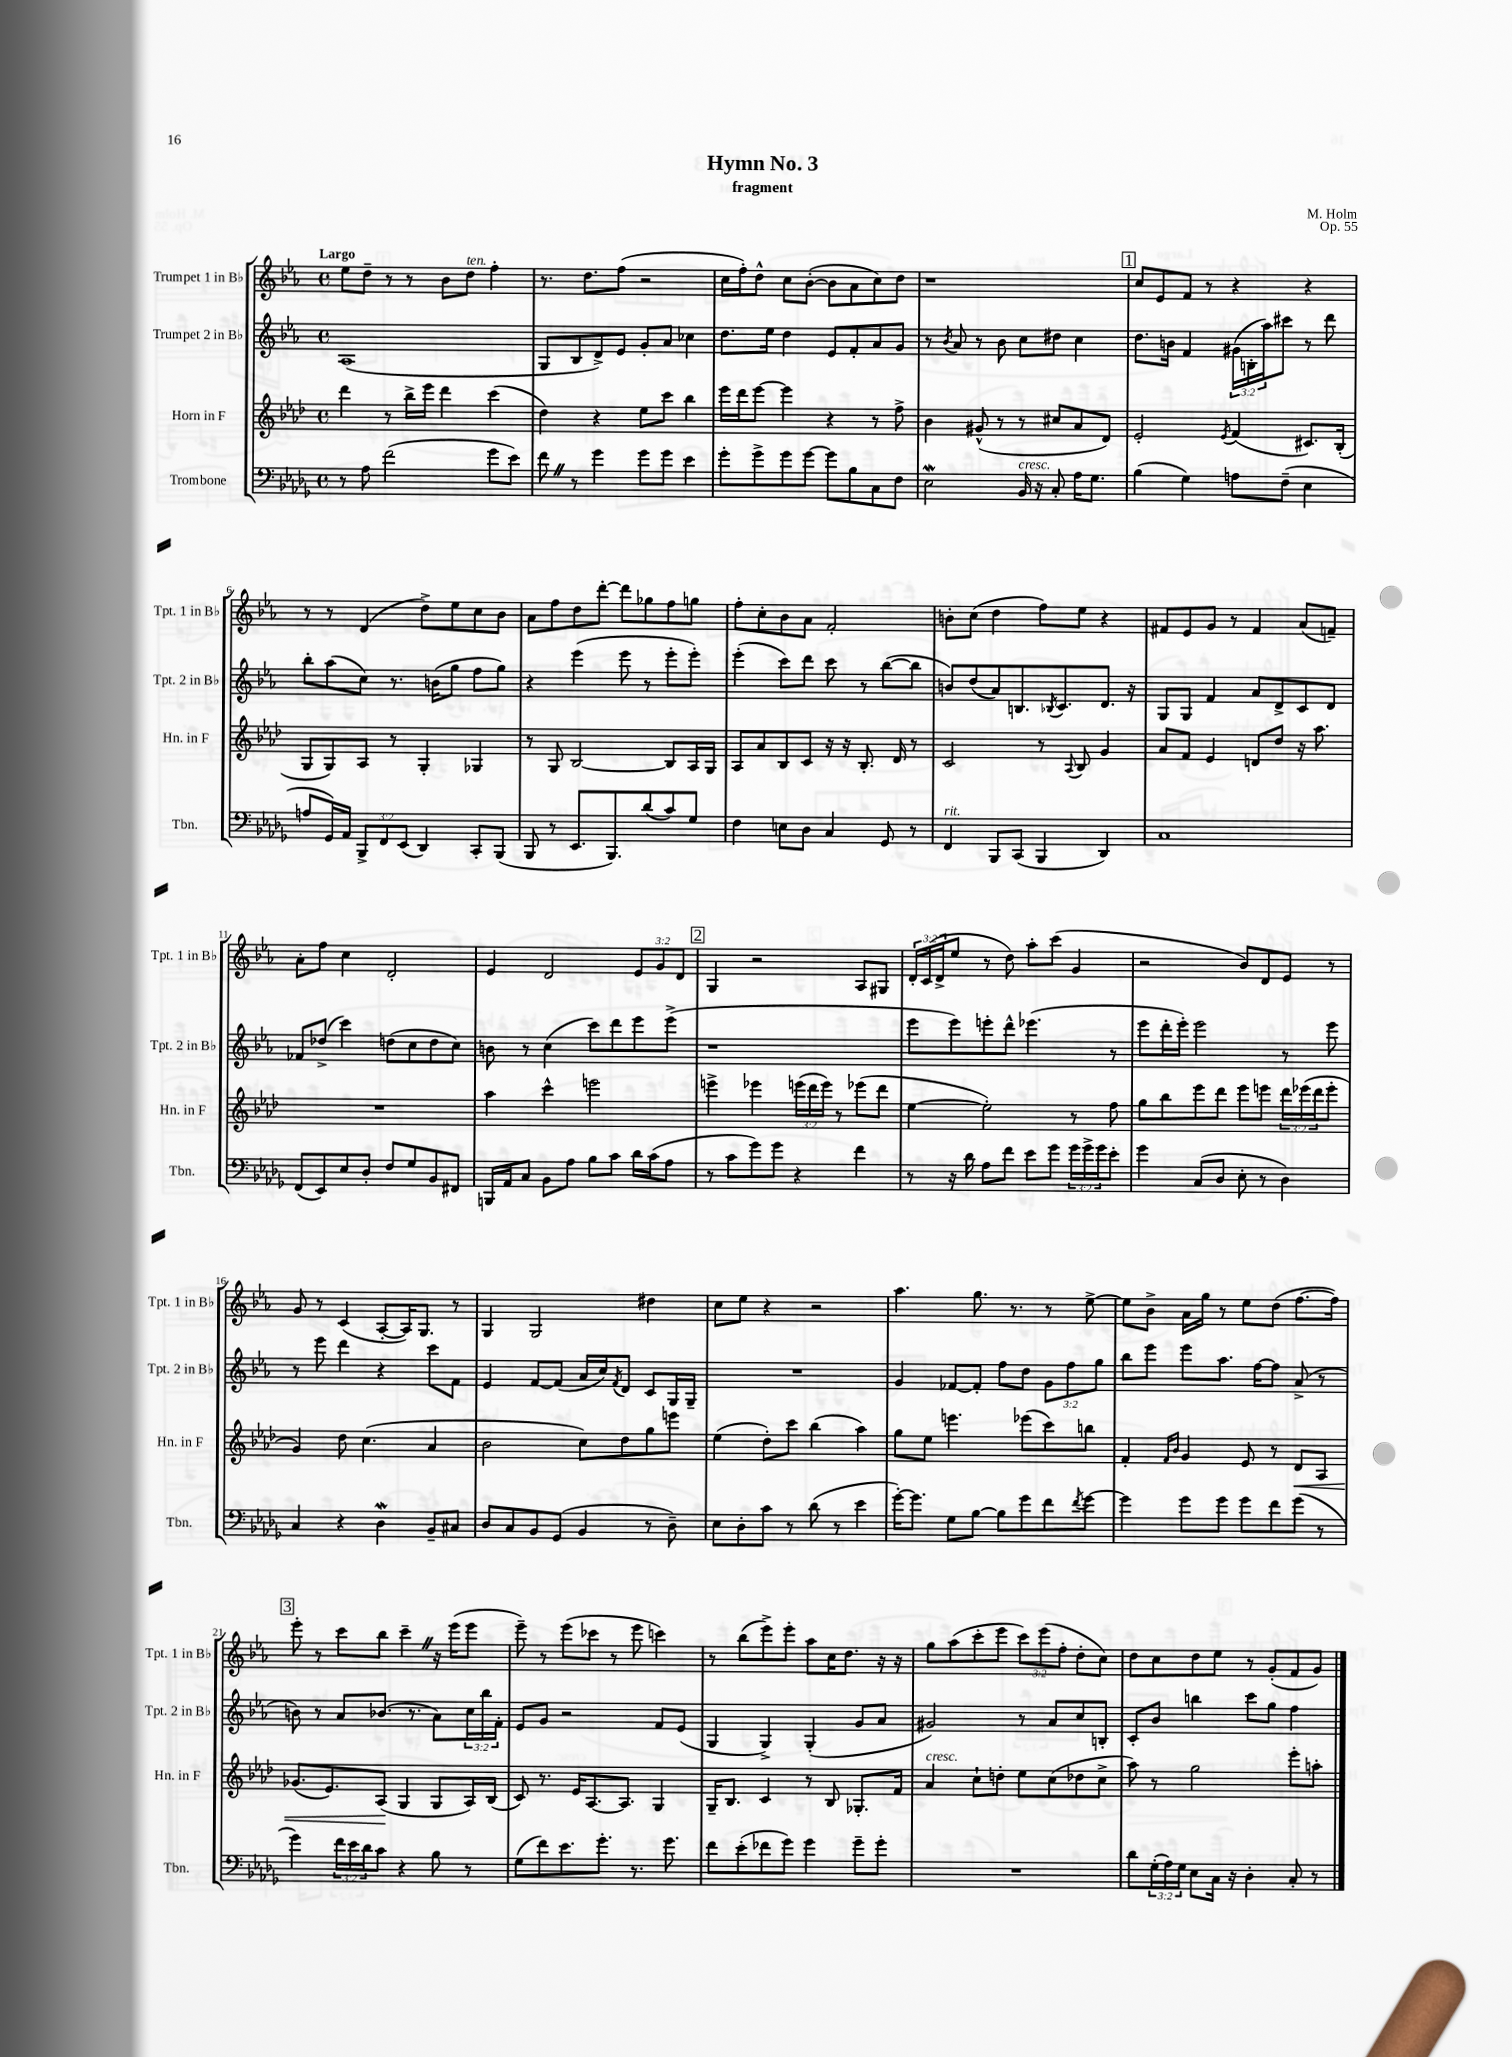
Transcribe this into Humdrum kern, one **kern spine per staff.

**kern	**kern	**dynam	**kern	**kern
*part4	*part3	*part3	*part2	*part1
*staff4	*staff3	*staff3	*staff2	*staff1
*I"Trombone	*I"Horn in F	*	*I"Trumpet 2 in B♭	*I"Trumpet 1 in B♭
*I'Tbn.	*I'Hn. in F	*	*I'Tpt. 2 in B♭	*I'Tpt. 1 in B♭
*clefF4	*clefG2	*	*clefG2	*clefG2
*k[b-e-a-d-g-]	*k[b-e-a-d-]	*	*k[b-e-a-]	*k[b-e-a-]
*M4/4	*M4/4	*	*M4/4	*M4/4
*met(c)	*met(c)	*	*met(c)	*met(c)
=1	=1	=1	=1	=1
!	!	!	!	!LO:TX:a:B:t=Largo
8r	4ddd-\	.	(1A-	8ee-\L
8A-\	.	.	.	8dd~\J
(2f\	8r	.	.	8r
.	16bb-^\LL	.	.	8r
.	16eee-\JJ	.	.	.
.	4ddd-\	.	.	8b-\L
!	!	!	!	!LO:TX:a:i:t=ten.
.	.	.	.	8dd\J
8g-\L	(4ccc\	.	.	4ff'\
8e-\J)	.	.	.	.
=2	=2	=2	=2	=2
8fZ\	4dd-\)	.	8G/L	8.r
8r	.	.	8B-/	.
.	.	.	.	8.dd\L
4g-\	4r	.	8d^/)	.
.	.	.	8e-/J	(8ff\J
8g-\L	8ee-\L	.	8g'/L	2r
8g-\J	8ccc\J	.	8a-/J	.
4e-\	4bb-\	.	4cc-X\	.
=3	=3	=3	=3	=3
8g-'\L	16eee-\LL	.	8.dd\L	16cc\LL
.	16ddd-\J	.	.	16ff'\J)
8g-^\	[8eee-\J	.	.	8dd^^\J
.	.	.	16ee-\Jk	.
8g-\	4eee-\]	.	4dd\	8cc\L
[8g-\J	.	.	.	([8b-'\J
8g-\L]	4r	.	8e-/L	8b-\L]
8B-\	.	.	8f'/	8a-\
8C\	8r	.	8a-/	8cc\)
8F\J	8ff^\	.	8g/J	8dd\J
=4	=4	=4	=4	=4
2E-W\	4b-\	.	8r	1r
.	.	.	8qb-/	.
.	.	.	8a-/	.
.	(8g#X^^/	.	8r	.
.	8r	.	8b-\	.
!LO:TX:a:i:t=cresc.	!	!	!	!
16BB-/	8r	.	8cc\L	.
16r	.	.	.	.
8C'/	8cc#X/L	.	8dd#X\J	.
16A-\KL	8a-/	.	4cc\	.
8.G-\J	.	.	.	.
.	8d-/J)	.	.	.
!!LO:REH:place=s1:t=1
=5	=5	=5	=5	=5
(4B-\	2e-'/	.	8.dd\L	8cc/L
.	.	.	.	8e-/
.	.	.	16bn\Jk	.
4G-\)	.	.	4f/	8f/J
.	.	.	.	8r
.	8qe-/	.	.	.
8An\L	(4f/	.	(24g#X\LL	4r
.	.	.	24Bn'\	.
.	.	.	24aa-\J)	.
(8F~\J	.	.	8ccc#X\J	.
4E-\	8.c#X/L)	.	8r	4r
.	.	.	8ddd\	.
.	(16B-'/Jk	.	.	.
!!LO:LB:g=z
=6	=6	=6	=6	=6
8An/L	8G/L	.	8bb-'\L	8r
16GG-/L)	8G/)	.	(8aa-\	8r
16AA-/JJ	.	.	.	.
12BBB-^/L	8A-/J	.	8cc\J)	(4d/
12FF/	.	.	.	.
.	8r	.	8.r	.
(12EE-/J	.	.	.	.
4DD-/)	4G'/	.	.	8dd^\L)
.	.	.	(16bn\KL	.
.	.	.	8gg\J	8ee-\
8CC'/L	4G-X/	.	8ff\L	8cc\
(8BBB-/J	.	.	8gg\J)	8b-\J
=7	=7	=7	=7	=7
8BBB-/	8r	.	4r	8a-\L
8r	8G/	.	.	8ff\
8.EE-/L	[2B-/	.	(4eee-\	8dd\
.	.	.	.	[8ddd'\J
8.BBB-/)	.	.	.	.
.	.	.	8eee-\	8ddd\L]
(8d-/	.	.	8r	8gg-X\
8c/)	8B-/L]	.	8eee-'\L	8ff\
8G-/J	16A-/L	.	8eee-'\J)	8ggn\J
.	16G/JJ	.	.	.
=8	=8	=8	=8	=8
4F\	8A-/L	.	(4eee-'\	8ff'\L
.	8a-/	.	.	8cc'\
8En\L	8B-/	.	8ccc\L)	8b-\
8D-\J	8c/J	.	8ddd\J	8a-\J
4C/	16r	.	8ccc\	2f'/
.	16r	.	.	.
.	8.B-'/	.	8r	.
8GG-/	.	.	([8bb-\L	.
.	16d-/	.	.	.
8r	8r	.	8bb-\J]	.
=9	=9	=9	=9	=9
!LO:TX:a:i:t=rit.	!	!	!	!
4FF/	2c/	.	8bn/L)	8bn'\L
.	.	.	(8dd/	(8cc\J
8BBB-/L	.	.	8a-/)	4dd\
(8CC/J	.	.	8.Bn/	.
4BBB-/	8r	.	.	8ff\L)
.	.	.	8qB-X/	.
.	.	.	8.c/	.
.	8qqA-/	.	.	.
.	8B-/	.	.	8ee-\J
4DD-/)	4g/	.	8.d/J	4r
.	.	.	16r	.
=10	=10	=10	=10	=10
1C	8a-/L	.	8G/L	8f#X/L
.	8f/J	.	8G/J	8e-/
.	4e-/	.	4f/	8g/J
.	.	.	.	8r
.	8dn/L	.	8a-/L	4f#/
.	8dd-/J	.	8d^/	.
.	16r	.	8c/	(8a-/L
.	8.aa-\	.	.	.
.	.	.	8d/J	8fn~/J)
!!LO:LB:g=z
=11	=11	=11	=11	=11
(8FF/L	1r	.	8f-X/L	8a-'\L
8EE-/)	.	.	(8dd-X^/J	8ff\J
8E-/	.	.	4ccc\)	4cc\
8D-'/J	.	.	.	.
8F/L	.	.	(8ddn\L	2d'/
8G-/	.	.	8cc\	.
8BB-/	.	.	8dd\	.
8FF#X/J	.	.	8cc\J)	.
=12	=12	=12	=12	=12
16BBBn/LL	4aa-\	.	8bn\	4e-/
16AA-/J	.	.	.	.
8C/J	.	.	8r	.
8BB-\L	4ccc^^\	.	(4cc\	2d/
8A-\J	.	.	.	.
8B-\L	2eeen\	.	8ccc\L)	.
8c\J	.	.	8ddd\	.
16d-\LL	.	.	8eee-\	12e-/L
(16c\J	.	.	.	.
.	.	.	.	12g/
8A-\J	.	.	(8eee-^\J	.
.	.	.	.	12d/J
!!LO:REH:place=s1:t=2
=13	=13	=13	=13	=13
8r	4eeen^\	.	1r	4G/
8c\L	.	.	.	.
8g-\)	4eee-X\	.	.	2r
8g-\J	.	.	.	.
4r	(24eeen\LL	.	.	.
.	24ddd-\	.	.	.
.	24eee\JJ)	.	.	.
.	8r	.	.	.
4f\	(8eee-X\L	.	.	8A-/L
.	8ddd-\J	.	.	8G#X/J
=14	=14	=14	=14	=14
8r	[4ee-\	.	8eee-\L	24d'/LL
.	.	.	.	(24c/
.	.	.	.	24d^/J
16r	.	.	8eee-\)	8ee-/J
16d-\	.	.	.	.
8A-\L	2ee-'\])	.	8eeen'\	8r
8f\J	.	.	8ddd^^\J	8dd\)
8e-\L	.	.	(4.eee-X\	8aa-'\L
8g-\J	.	.	.	(8ccc\J
24g-\LL	8r	.	.	4g/
24g-^\	.	.	.	.
24g-\J	.	.	.	.
8e-'\J	8ff\	.	8r	.
=15	=15	=15	=15	=15
4g-\	8gg\L	.	8eee-\L	2r
.	8bb-\	.	16ddd'\L	.
.	.	.	16eee-'\JJ)	.
(8C/L	8eee-\	.	2eee-\	.
8D-/J	8ddd-\J	.	.	.
8E-'\	8eee-\L	.	.	8b-/L)
8r	8eeen\J	.	.	8d/
4D-\)	24ddd-\LL	.	8r	8e-/J
.	(24eee-X\	.	.	.
.	24ddd-\J	.	.	.
.	8eee-'\J	.	8eee-\	8r
!!LO:LB:g=z
=16	=16	=16	=16	=16
4C/	4g/)	.	8r	8g/
.	.	.	8eee-\	8r
4r	8dd-\	.	4ddd\	(4c/
.	(4.cc\	.	.	.
4D-w\	.	.	4r	[8A-'/L
.	.	.	.	16A-/K])
.	.	.	.	8.G/J
8BB-~/L	4a-/	.	8ccc\L	.
8C#X/J	.	.	8f\J	8r
=17	=17	=17	=17	=17
8D-/L	2b-\	.	4e-/	4G/
8C/	.	.	.	.
8BB-/	.	.	[8f/L	2G/
(8GG-/J	.	.	(8f/J]	.
4BB-/	8cc\L)	.	16a-/LL	.
.	.	.	16cc/J)	.
.	.	.	8qf/	.
.	8dd-\	.	8d/J	.
8r	8gg\	.	8c/L	4dd#X\
8D-~\)	8eeen\J	.	16G/L	.
.	.	.	16G~/JJ	.
=18	=18	=18	=18	=18
8E-\L	(4ee-\	.	1r	8cc\L
8D-'\	.	.	.	8ee-\J
8c\J	8dd-'\L)	.	.	4r
8r	8ccc\J	.	.	.
(8d-\	(4bb-\	.	.	2r
8r	.	.	.	.
4e-\	4aa-\)	.	.	.
=19	=19	=19	=19	=19
[16g-'\KL)	8gg\L	.	4g/	4.aa-\
8.g-\J]	.	.	.	.
.	8ee-\J	.	.	.
8G-\L	4.eeen\	.	[8f-X/L	.
[8B-\J	.	.	8f-'/J]	8.gg\
8B-\L]	.	.	8ff\L	.
.	.	.	.	8.r
8g-\	(8eee-X\L	.	8dd\J	.
8f\	8ccc\)	.	12g\L	8r
.	.	.	12ff\	.
8qf/	.	.	.	.
[8g-\J	8bbn\J	.	.	[8ee-^\
.	.	.	12gg\J	.
=20	=20	=20	=20	=20
4g-\]	4f'/	.	8bb-\L	8ee-\L]
.	.	.	8eee-\J	8b-^\J
.	16qqf/LL	.	.	.
.	16qqb-/JJ	.	.	.
8g-\L	4g/	.	8eee-\L	16a-\LL
.	.	.	.	16gg\JJ
8g-\J	.	.	8.aa-\J	8r
8g-\L	8e-/	.	.	8ee-\L
.	.	.	[16ff\KL	.
8f\	8r	.	8ff\J]	(8dd\J
!	!	!LO:HP:b	!	!
(8g-\J	8d-/L	<	(8a-^/	[8.ff\L
8r	8A-/J	.	8r	.
.	.	.	.	16ff\Jk])
!!LO:LB:g=z
!!LO:REH:place=s1:t=3
=21	=21	=21	=21	=21
4g-\)	(8.g-X/L	.	8bn\)	8eee-'\
.	.	.	8r	8r
.	8.e-/)	.	.	.
24f\LL	.	.	8a-/L	8ccc\L
24e-\	.	.	.	.
24d-\J	.	.	.	.
8c\J	(8A-/J	.	(8.b-X/J	8bb-\J
4r	4G/	[	.	4ccc~Z\
.	.	.	8.r	.
8B-\	8G/L	.	8a-\L)	16r
.	.	.	.	(16eee-\KL
8r	16A-/L)	.	24cc\L	8eee-\J
.	.	.	24bb-\	.
.	(16B-/JJ	.	.	.
.	.	.	24f'\JJ	.
=22	=22	=22	=22	=22
(8G-\L	8c/)	.	8e-/L	8eee-~\)
8f\)	8.r	.	8g/J	8r
8.e-\	.	.	2r	(8eee-\L
.	16e-/KL	.	.	.
.	[8.A-/	.	.	8ccc-X\J
8.g-'\J	.	.	.	.
.	.	.	.	8r
.	8.A-/J]	.	.	.
8.r	.	.	.	8eee-\
.	4G/	.	8f/L	4cccn\)
8.g-\	.	.	.	.
.	.	.	(8e-/J	.
=23	=23	=23	=23	=23
8f\L	16G~/KL	.	4G/	8r
.	8.B-/J	.	.	.
(8e-'\	.	.	.	(8bb-\L
8f-X\	4c/	.	4G^/)	8eee-^\)
8g-\J)	.	.	.	8eee-'\J
4g-\	8r	.	(4G'/	8aa-\L
.	8B-/	.	.	16cc\K
.	.	.	.	8.dd\J
8g-~\L	8.G-X'/L	.	8g/L	.
8g-'\J	.	.	8a-/J	16r
.	16f/Jk	.	.	16r
=24	=24	=24	=24	=24
!	!LO:TX:a:i:t=cresc.	!	!	!
1r	4a-/	.	2g#X/)	8gg\L
.	.	.	.	(8aa-\
.	8cc`\L	.	.	8ccc'\
.	8ddn'\J	.	.	8eee-\J
.	8ee-\L	.	8r	12ccc\L)
.	.	.	.	(12eee-\
.	(8cc\	.	8a-/L	.
.	.	.	.	12ff'\J
.	8dd-X\	.	8cc/	8dd'\L
.	8cc^\J	.	8Bn'/J	8cc\J)
=25	=25	=25	=25	=25
8d-\L	8aa-\)	.	8c'/L	8dd\L
(24G-'\L	8r	.	8b-/J	8cc\
24A-\)	.	.	.	.
24G-\JJ	.	.	.	.
8E-\L	2gg\	.	4bbn\	8dd\
16C\Jk	.	.	.	8ee-\J
16r	.	.	.	.
4D-'\	.	.	8ccc\L	8r
.	.	.	8gg\J	(8g'/L
8C'/	8eee-'\L	.	4ff\	8f/
8r	8aan'\J	.	.	8g/J)
==	==	==	==	==
*-	*-	*-	*-	*-
